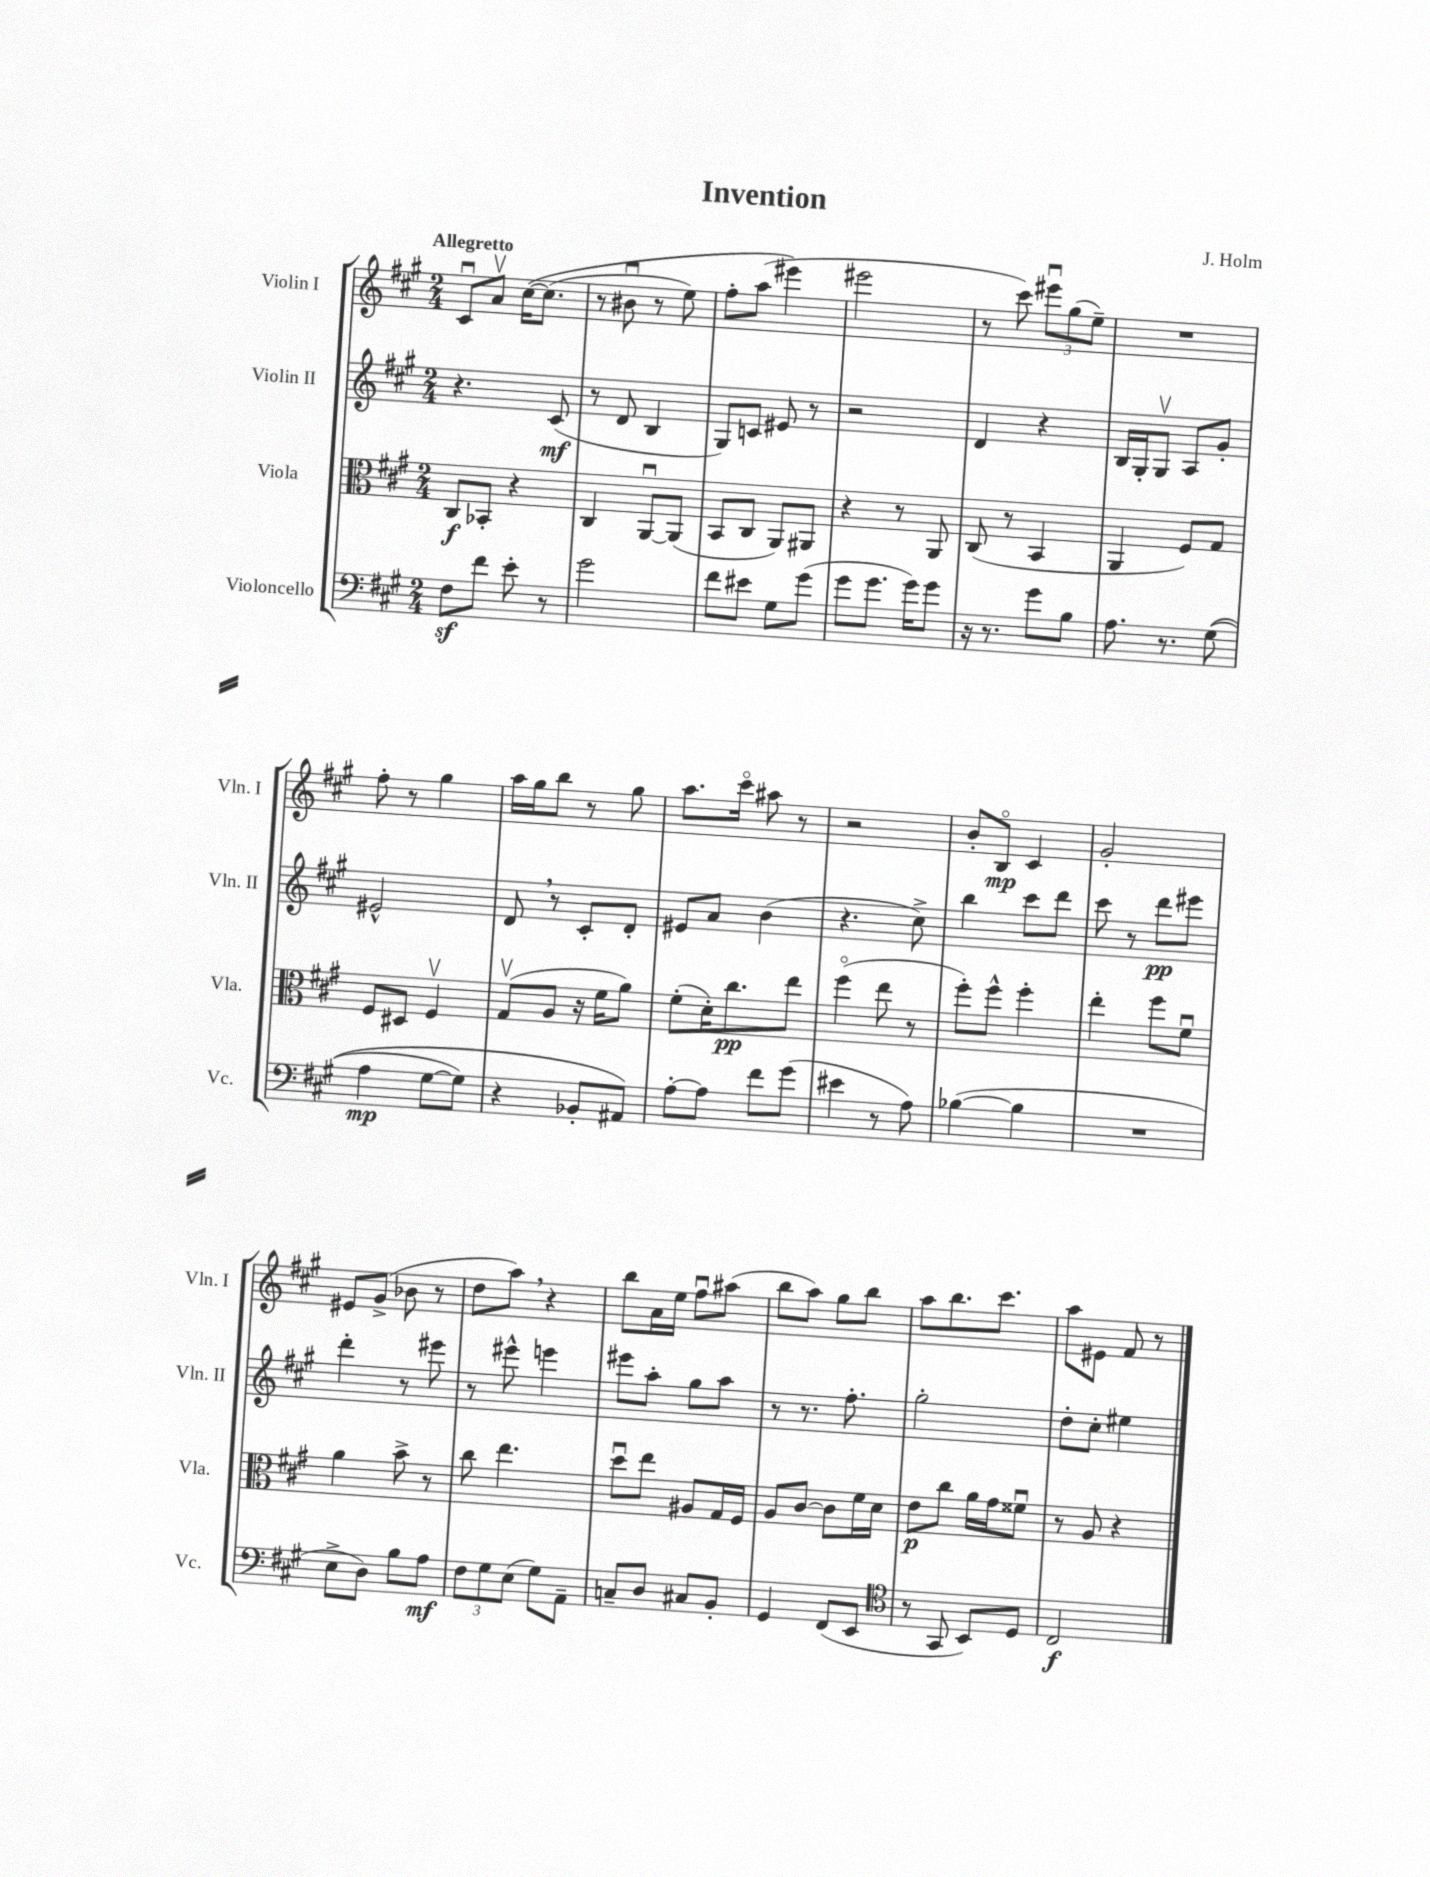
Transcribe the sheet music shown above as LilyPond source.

\header { title = "Invention" composer = "J. Holm" }
<<
\new StaffGroup <<
\new Staff = "s0" \with { instrumentName = "Violin I" shortInstrumentName = "Vln. I" } {
    \clef treble \key a \major \numericTimeSignature \time 2/4 \tempo "Allegretto"
    cis'8\downbow a'8\upbow cis''16~\( cis''8.( |
    r8 bis'8\downbow r8 e''8) |
    fis''8-. a''8( eis'''4\) |
    eis'''2 |
    r8 cis'''8) \tuplet 3/2 { eis'''8\downbow gis''8( e''8--) } |
    R2 |
    fis''8-. r8 gis''4 |
    a''16 gis''16 b''8 r8 gis''8 |
    a''8. cis'''16\flageolet ais''8 r8 |
    r2 |
    b'8-. b8\flageolet\mp cis'4 |
    gis'2-. |
    eis'8 gis'8->( bes'8 r8 |
    d''8 a''8) \breathe r4 |
    b''8 a'16 e''16 fis''8\downbow ais''8( |
    b''8 a''8) gis''8 b''8 |
    a''8 b''8. cis'''8. |
    a''8 eis'8 fis'8 r8 \bar "|." |
}
\new Staff = "s1" \with { instrumentName = "Violin II" shortInstrumentName = "Vln. II" } {
    \clef treble \key a \major \numericTimeSignature \time 2/4
    r4. cis'8\mf( |
    r8 d'8 b4 |
    gis8) c'8 eis'8 r8 |
    r2 |
    d'4 r4 |
    b16 gis16-. gis8\upbow a8 gis'8-. |
    eis'2-^ |
    d'8 \breathe r8 cis'8-. d'8-. |
    eis'8 a'8 b'4( |
    r4. cis''8->) |
    b''4 cis'''8 d'''8 |
    cis'''8 r8 d'''8\pp eis'''8 |
    d'''4-. r8 eis'''8 |
    r8 eis'''8-^ e'''4 |
    eis'''8 a''8-. gis''8 a''8 |
    r8 r8. fis''8.-. |
    gis''2-. |
    d''8-. cis''8-. eis''4 \bar "|." |
}
\new Staff = "s2" \with { instrumentName = "Viola" shortInstrumentName = "Vla." } {
    \clef alto \key a \major \numericTimeSignature \time 2/4
    cis8\f bes,8-. r4 |
    cis4 a,8~\downbow a,8( |
    b,8 cis8 a,8) ais,8 |
    r4 r8 a,8 |
    cis8( r8 b,4 |
    a,4 fis8) gis8 |
    fis8 dis8 fis4\upbow |
    gis8\upbow( a8 r16 fis'16 a'8) |
    fis'8-.( d'16-.) cis''8.\pp e''8 |
    fis''4\flageolet( e''8 r8 |
    fis''8-.) fis''8-^ fis''4-. |
    e''4-. fis''8 fis'8\downbow |
    a'4 b'8-> r8 |
    cis''8 e''4. |
    d''8\downbow e''8 ais8 gis16 fis16 |
    a8 cis'8~ cis'8 fis'16 d'16 |
    e'8\p cis''8 a'16 gis'16 fisis'8\downbow |
    r8 a8 r4 \bar "|." |
}
\new Staff = "s3" \with { instrumentName = "Violoncello" shortInstrumentName = "Vc." } {
    \clef bass \key a \major \numericTimeSignature \time 2/4
    fis8\sf fis'8 e'8-. r8 |
    gis'2 |
    fis'8 eis'8 gis8 gis'8( |
    gis'8 gis'8. gis'16) gis'8 |
    r16 r8. gis'8 b8 |
    a8. r8. gis8(\( |
    a4\mp gis8~ gis8) |
    r4 bes,8-. ais,8\) |
    a8~-. a8 fis'8 gis'8( |
    eis'4 r8 a8) |
    bes4~( bes4 |
    R2 |
    e8-> d8) b8 a8\mf |
    \tuplet 3/2 { fis8 gis8 e8( } gis8) a,8-- |
    c8-- d8 cis8 b,8-. |
    gis,4 fis,8( e,8 |
    \clef tenor r8 gis,8 b,8) d8 |
    cis2\f \bar "|." |
}
>>
>>
\layout { \context { \Score \remove "Bar_number_engraver" } }
